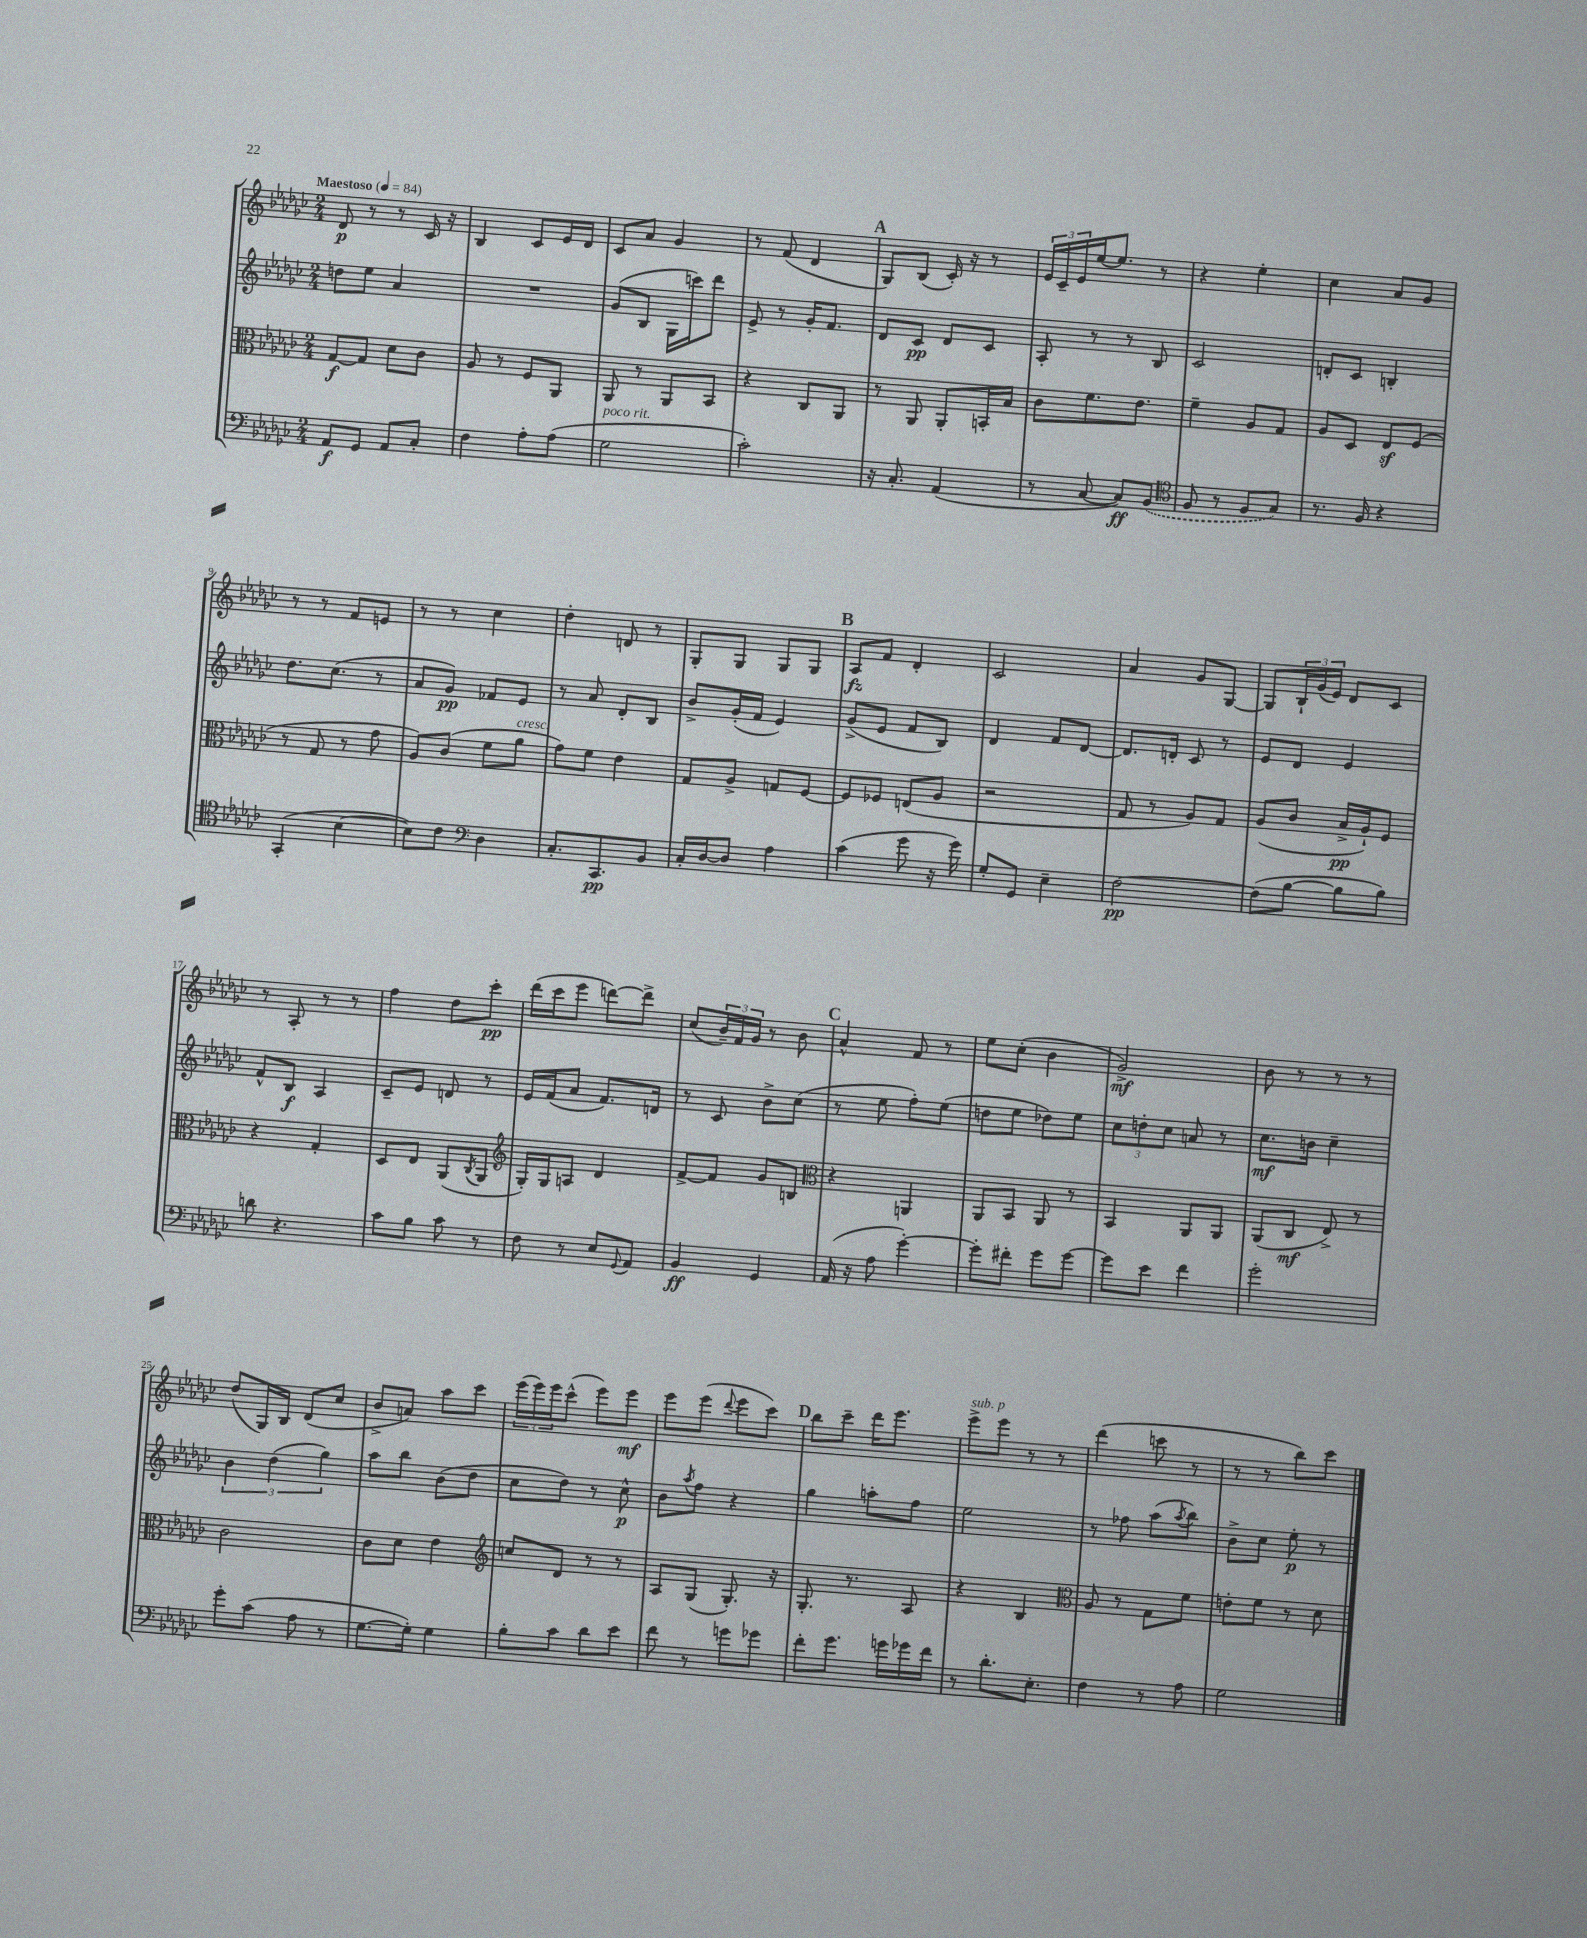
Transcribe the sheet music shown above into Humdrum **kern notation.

**kern	**dynam	**kern	**dynam	**kern	**dynam	**kern	**dynam
*part4	*part4	*part3	*part3	*part2	*part2	*part1	*part1
*staff4	*staff4	*staff3	*staff3	*staff2	*staff2	*staff1	*staff1
*clefF4	*	*clefC3	*	*clefG2	*	*clefG2	*
*k[b-e-a-d-g-c-]	*	*k[b-e-a-d-g-c-]	*	*k[b-e-a-d-g-c-]	*	*k[b-e-a-d-g-c-]	*
*M2/4	*	*M2/4	*	*M2/4	*	*M2/4	*
*MM84	*	*MM84	*	*MM84	*	*MM84	*
=1	=1	=1	=1	=1	=1	=1	=1
!	!	!	!	!	!	!LO:TX:a:B:t=Maestoso	!
8AA-/L	f	[8G-/L	f	8ddn\L	.	8d-/	p
8GG-/J	.	8G-/J]	.	8ee-\J	.	8r	.
8AA-/L	.	8d-\L	.	4a-/	.	8r	.
8C-'/J	.	8c-\J	.	.	.	16c-/	.
.	.	.	.	.	.	16r	.
=2	=2	=2	=2	=2	=2	=2	=2
4F\	.	8A-/	.	2r	.	4B-/	.
.	.	8r	.	.	.	.	.
8A-'\L	.	8F/L	.	.	.	8c-/L	.
(8A-\J	.	8AA-/J	.	.	.	16e-/L	.
.	.	.	.	.	.	16d-/JJ	.
=3	=3	=3	=3	=3	=3	=3	=3
!LO:TX:a:i:t=poco rit.	!	!	!	!	!	!	!
2G-\	.	8AA-/	.	(8g-/L	.	8c-/L	.
.	.	8r	.	8B-/J	.	8a-/J	.
.	.	8AA-/L	.	16G-\LL	.	4g-/	.
.	.	.	.	16cccn\J)	.	.	.
.	.	8BB-/J	.	8ddd-\J	.	.	.
=4	=4	=4	=4	=4	=4	=4	=4
2c-'\)	.	4r	.	8e-^/	.	8r	.
.	.	.	.	8r	.	(8f/	.
.	.	8C-/L	.	16g-'/KL	.	4d-/	.
.	.	.	.	8.f/J	.	.	.
.	.	8AA-/J	.	.	.	.	.
!!LO:REH:place=s1:t=A
=5	=5	=5	=5	=5	=5	=5	=5
16r	.	8r	.	8d-/L	.	8G-/L)	.
8.C-'/	.	.	.	.	.	.	.
.	.	8AA-/	.	8c-/J	pp	(8B-/J	.
(4AA-/	.	8AA-'/L	.	8d-/L	.	16c-'/)	.
.	.	.	.	.	.	16r	.
.	.	16BBn'/L	.	8c-/J	.	8r	.
.	.	16B-/JJ	.	.	.	.	.
=6	=6	=6	=6	=6	=6	=6	=6
8r	.	8c-\L	.	8A-'/	.	24e-/LL	.
.	.	.	.	.	.	24c-~/	.
.	.	.	.	.	.	24e-/	.
[8C-/	.	8.f\	.	8r	.	[16ee-/J	.
.	.	.	.	.	.	8.ee-/J]	.
8C-/L])	ff	.	.	8r	.	.	.
.	.	8.e-\J	.	.	.	.	.
(8BB-/J	.	.	.	8B-/	.	8r	.
=7	=7	=7	=7	=7	=7	=7	=7
*clefC4	*	*	*	*	*	*	*
8F/	.	4f~\	.	2c-/	.	4r	.
8r	.	.	.	.	.	.	.
8F/L	.	8A-/L	.	.	.	4ee-'\	.
8G-/J)	.	8G-/J	.	.	.	.	.
=8	=8	=8	=8	=8	=8	=8	=8
8.r	.	8A-/L	.	8dn'/L	.	4cc-\	.
.	.	8D-/J	.	8c-/J	.	.	.
16F/	.	.	.	.	.	.	.
4r	.	8E-z/L	.	4Bn'/	.	8a-/L	.
.	.	(8F/J	.	.	.	8g-/J	.
!!LO:LB:g=z
=9	=9	=9	=9	=9	=9	=9	=9
(4GG-'/	.	8r	.	8.dd-\L	.	8r	.
.	.	8G-/	.	.	.	8r	.
.	.	.	.	(8.cc-\J	.	.	.
[4B-\	.	8r	.	.	.	8f/L	.
.	.	8g-\	.	8r	.	8en/J	.
=10	=10	=10	=10	=10	=10	=10	=10
8B-\L])	.	8A-/L)	.	8a-/L	.	8r	.
8c-\J	.	(8c-/J	.	8g-/J)	pp	8r	.
*clefF4	*	*	*	*	*	*	*
4D-\	.	8f\L	.	8f-X/L	.	4cc-\	.
!	!	!LO:TX:a:i:t=cresc.	!	!	!	!	!
.	.	8a-\J	.	8e-/J	.	.	.
=11	=11	=11	=11	=11	=11	=11	=11
8.C-'/L	.	8g-\L)	.	8r	.	4dd-'\	.
.	.	8f\J	.	8a-/	.	.	.
8.CC-/	pp	.	.	.	.	.	.
.	.	4e-\	.	8d-'/L	.	8dn/	.
8BB-/J	.	.	.	8B-/J	.	8r	.
=12	=12	=12	=12	=12	=12	=12	=12
16C-'/LL	.	8G-/L	.	8b-^/L	.	8G-'/L	.
[16D-/J	.	.	.	.	.	.	.
8D-/J]	.	8A-^/J	.	(16g-'/L	.	8G-/J	.
.	.	.	.	16f/JJ	.	.	.
4A-\	.	8Gn/L	.	4e-/)	.	8G-/L	.
.	.	[8F/J	.	.	.	8G-/J	.
!!LO:REH:place=s1:t=B
=13	=13	=13	=13	=13	=13	=13	=13
(4c-\	.	8F/L]	.	(8g-^/L	.	8A-/L	fz
.	.	8F-X/J	.	8e-/J	.	8f/J	.
8g-\	.	(8En/L	.	8f/L	.	4d-'/	.
16r	.	8A-/J	.	8B-/J)	.	.	.
16g-\)	.	.	.	.	.	.	.
=14	=14	=14	=14	=14	=14	=14	=14
8G-'/L	.	2r	.	4d-/	.	2c-/	.
8GG-/J	.	.	.	.	.	.	.
4E-~\	.	.	.	8f/L	.	.	.
.	.	.	.	[8d-/J	.	.	.
=15	=15	=15	=15	=15	=15	=15	=15
[2F\	pp	8G-/	.	8.d-/L]	.	4a-/	.
.	.	8r	.	.	.	.	.
.	.	.	.	16dn'/Jk	.	.	.
.	.	8A-/L)	.	8c-/	.	8g-/L	.
.	.	8G-/J	.	8r	.	[8G-/J	.
=16	=16	=16	=16	=16	=16	=16	=16
(8F\L]	.	(8A-/L	.	8e-/L	.	8G-/L]	.
[8B-\J	.	8c-/J	.	8d-/J	.	24B-`/L	.
.	.	.	.	.	.	(24g-/	.
.	.	.	.	.	.	24e-/JJ)	.
8B-\L]	.	16B-^/LL	pp	4e-/	.	8d-/L	.
.	.	16A-`/J)	.	.	.	.	.
8B-\J)	.	8F/J	.	.	.	8c-/J	.
!!LO:LB:g=z
=17	=17	=17	=17	=17	=17	=17	=17
8dn\	.	4r	.	8f^^/L	.	8r	.
4.r	.	.	.	8B-/J	f	8A-'/	.
.	.	4G-'/	.	4A-/	.	8r	.
.	.	.	.	.	.	8r	.
=18	=18	=18	=18	=18	=18	=18	=18
8c-\L	.	8D-/L	.	8c-~/L	.	4ff\	.
8B-\J	.	8E-/J	.	8e-/J	.	.	.
8c-\	.	(8AA-/L	.	8dn/	.	8dd-\L	.
.	.	8qC-/	.	.	.	.	.
8r	.	8AA-/J	.	8r	.	8ccc-'\J	pp
=19	=19	=19	=19	=19	=19	=19	=19
*	*	*clefG2	*	*	*	*	*
8F\	.	16G-'/LL)	.	16e-/LL	.	(16ddd-\LL	.
.	.	16G-/J	.	(16f/J	.	16ccc-\J	.
8r	.	8An/J	.	8a-/J	.	8eee-\J	.
8E-/L	.	4d-/	.	8.f/L)	.	[8dddn\L)	.
8qqGG-/	.	.	.	.	.	.	.
8AA-/J	.	.	.	.	.	8ddd^\J]	.
.	.	.	.	16dn/Jk	.	.	.
=20	=20	=20	=20	=20	=20	=20	=20
4BB-/	ff	[8f^/L	.	8r	.	(8cc-/L	.
.	.	8f/J]	.	8c-/	.	24b-~/L)	.
.	.	.	.	.	.	24f/	.
.	.	.	.	.	.	24g-/JJ	.
4GG-/	.	8g-/L	.	8b-^\L	.	8r	.
.	.	8Bn/J	.	(8cc-\J	.	8b-\	.
!!LO:REH:place=s1:t=C
=21	=21	=21	=21	=21	=21	=21	=21
*	*	*clefC3	*	*	*	*	*
(16AA-/	.	4r	.	8r	.	4a-^^/	.
16r	.	.	.	.	.	.	.
8A-\	.	.	.	8ee-\	.	.	.
[4g-'\)	.	4AAn/	.	8ff'\L)	.	8f/	.
.	.	.	.	(8ee-\J	.	8r	.
=22	=22	=22	=22	=22	=22	=22	=22
8g-'\L]	.	8AA-/L	.	8ddn\L	.	8ee-\L	.
8f#X'\J	.	8BB-/J	.	8ee-\J	.	(8cc-'\J	.
8g-\L	.	8AA-/	.	8dd-X\L)	.	4b-\	.
[8g-\J	.	8r	.	8ee-\J	.	.	.
=23	=23	=23	=23	=23	=23	=23	=23
8g-\L]	.	4BB-/	.	12cc-\L	.	2g-^/)	mf
.	.	.	.	12ddn'\	.	.	.
8e-\J	.	.	.	.	.	.	.
.	.	.	.	12cc-\J	.	.	.
4f\	.	8AA-/L	.	8an/	.	.	.
.	.	8AA-/J	.	8r	.	.	.
=24	=24	=24	=24	=24	=24	=24	=24
2g-'\	.	(8AA-/L	.	8.cc-\L	mf	8b-\	.
.	.	8C-/J	mf	.	.	8r	.
.	.	.	.	16bn\Jk	.	.	.
.	.	8E-^/)	.	4cc-~\	.	8r	.
.	.	8r	.	.	.	8r	.
!!LO:LB:g=z
=25	=25	=25	=25	=25	=25	=25	=25
8g-'\L	.	2c-\	.	6b-\	.	(8dd-/L	.
(8c-\J	.	.	.	.	.	16G-/L)	.
.	.	.	.	(6dd-\	.	.	.
.	.	.	.	.	.	16B-/JJ	.
8A-\	.	.	.	.	.	(8d-/L	.
.	.	.	.	6gg-\)	.	.	.
8r	.	.	.	.	.	8cc-/J	.
=26	=26	=26	=26	=26	=26	=26	=26
[8.G-\L	.	8c-\L	.	8aa-\L	.	8b-^/L	.
.	.	8d-\J	.	8bb-\J	.	8an/J)	.
16G-'\Jk])	.	.	.	.	.	.	.
4G-\	.	4e-\	.	(8b-\L	.	8aa-\L	.
.	.	.	.	8dd-\J	.	8ccc-\J	.
=27	=27	=27	=27	=27	=27	=27	=27
*	*	*clefG2	*	*	*	*	*
8B-'\L	.	8ccn/L	.	8cc-\L	.	(24eee-\LL	.
.	.	.	.	.	.	24eee-\)	.
.	.	.	.	.	.	24eee-\J	.
8c-\J	.	8d-/J	.	8dd-\J)	.	(8ccc-^^\J	.
8d-\L	.	8r	.	8r	.	8eee-\L)	.
8e-\J	.	8r	.	8cc-^^\	p	8eee-\J	mf
=28	=28	=28	=28	=28	=28	=28	=28
8f\	.	8A-/L	.	8b-\L	.	8eee-\L	.
.	.	.	.	8qaa-/	.	.	.
8r	.	(8G-/J	.	8ff\J	.	(8eee-\J	.
.	.	.	.	.	.	8qqddd-/	.
8gn\L	.	8.G-'/)	.	4r	.	8eee-\L	.
8g-X\J	.	.	.	.	.	8ccc-\J)	.
.	.	16r	.	.	.	.	.
!!LO:REH:place=s1:t=D
=29	=29	=29	=29	=29	=29	=29	=29
8f'\L	.	8.G-'/	.	4gg-\	.	8bb-\L	.
8.g-\J	.	.	.	.	.	8ccc-~\J	.
.	.	8.r	.	.	.	.	.
.	.	.	.	8aan'\L	.	16ddd-\KL	.
16gn\LL	.	.	.	.	.	8.eee-\J	.
16g-X\	.	8A-/	.	8ff\J	.	.	.
16f\JJ	.	.	.	.	.	.	.
=30	=30	=30	=30	=30	=30	=30	=30
!	!	!	!	!	!	!LO:TX:a:i:t=sub. p	!
8r	.	4r	.	2ee-\	.	8eee-^\L	.
8.d-'\L	.	.	.	.	.	8eee-\J	.
.	.	4B-/	.	.	.	8r	.
8.E-'\J	.	.	.	.	.	.	.
.	.	.	.	.	.	8r	.
=31	=31	=31	=31	=31	=31	=31	=31
*	*	*clefC3	*	*	*	*	*
4F\	.	8A-/	.	8r	.	(4ddd-\	.
.	.	8r	.	8ff-X\	.	.	.
8r	.	8G-\L	.	(8aa-\L	.	8cccn\	.
.	.	.	.	8qaa-/	.	.	.
8A-\	.	8f\J	.	8bb-\J)	.	8r	.
=32	=32	=32	=32	=32	=32	=32	=32
2G-\	.	8en'\L	.	8b-^\L	.	8r	.
.	.	8f\J	.	8cc-\J	.	8r	.
.	.	8r	.	8ee-'\	p	8bb-\L)	.
.	.	8d-\	.	8r	.	8ccc-\J	.
==	==	==	==	==	==	==	==
*-	*-	*-	*-	*-	*-	*-	*-
